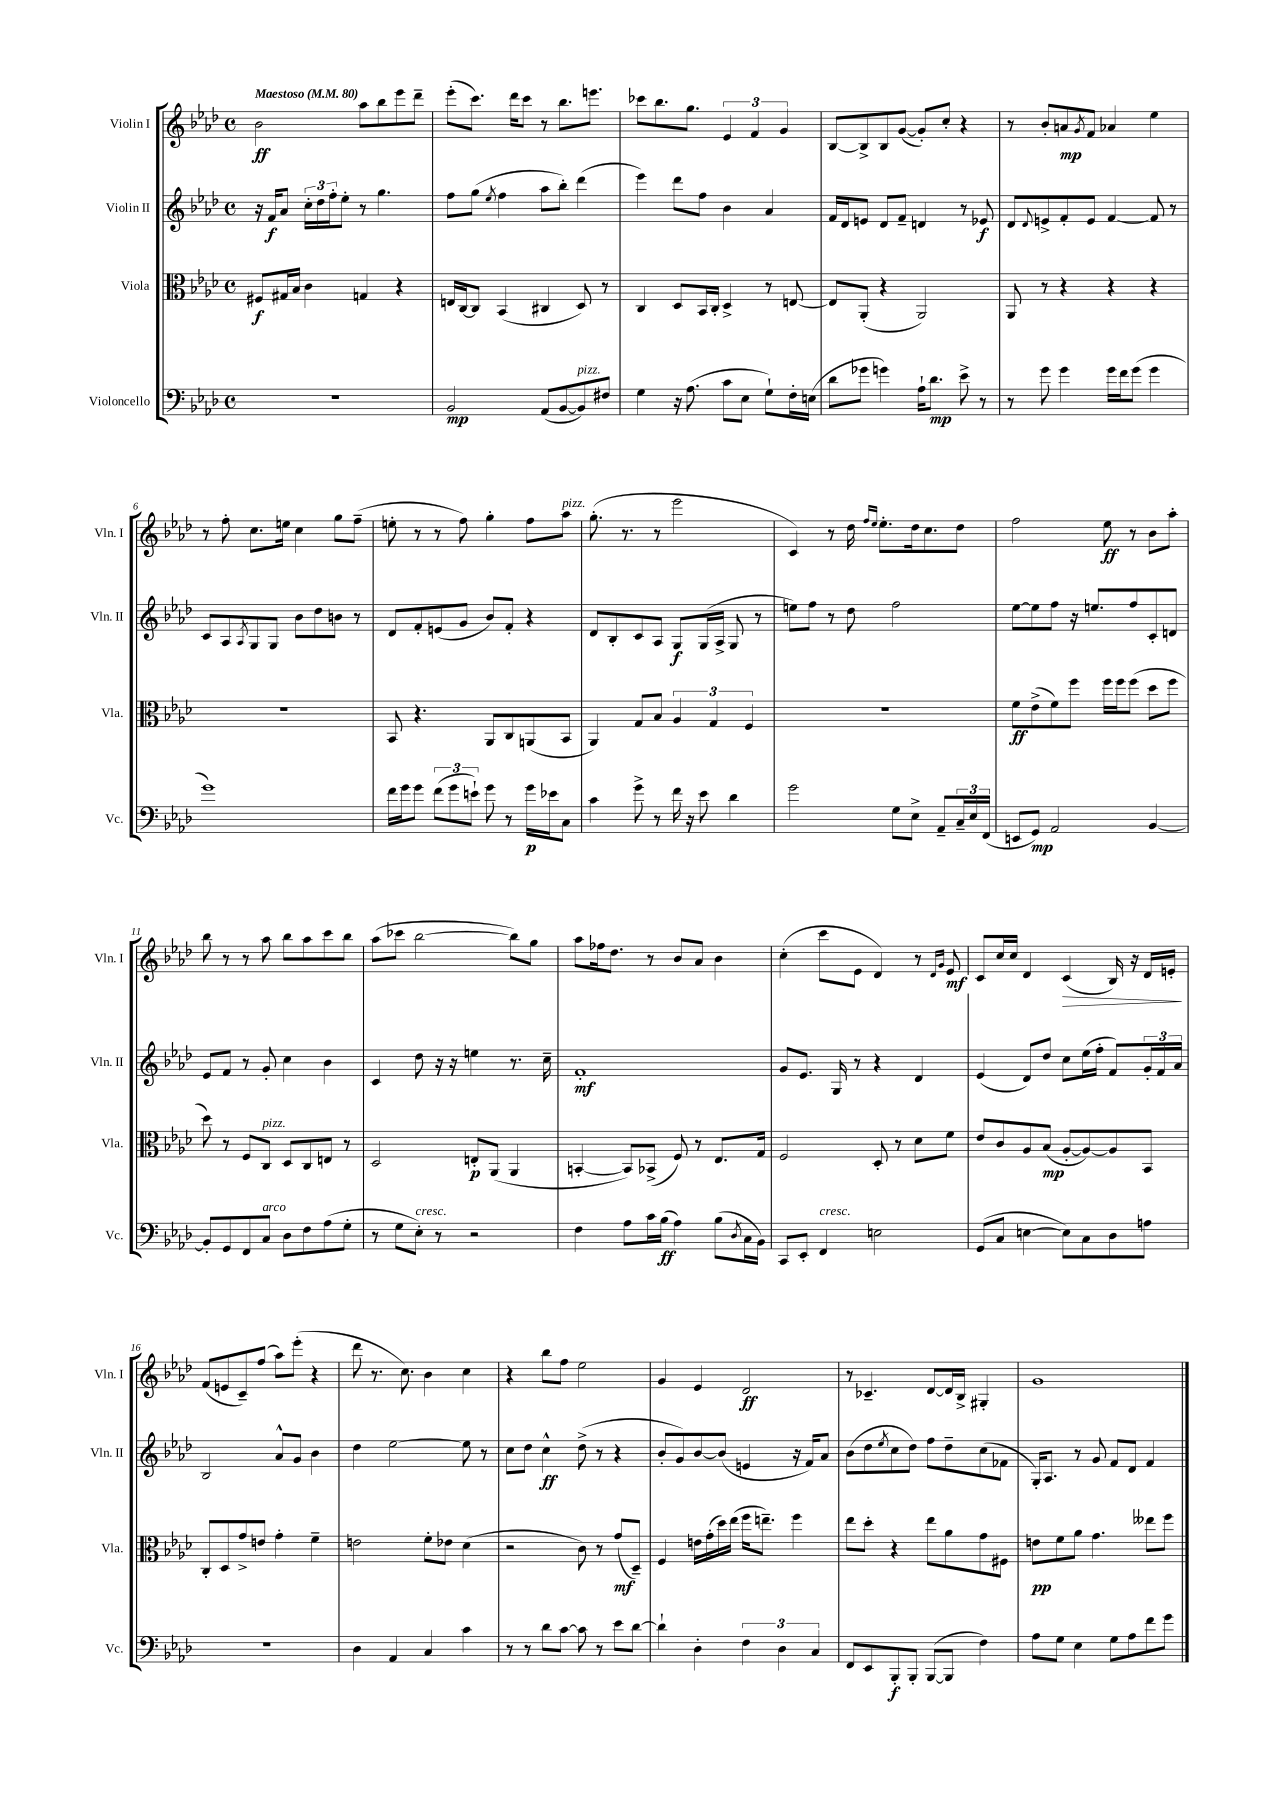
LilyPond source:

<<
\new StaffGroup <<
\new Staff = "s0" \with { instrumentName = "Violin I" shortInstrumentName = "Vln. I" } {
    \clef treble \key aes \major \defaultTimeSignature \time 4/4 \tempo "Maestoso" 4 = 80
    bes'2\ff aes''8 bes''8 ees'''8 des'''8-- |
    ees'''8-.( c'''8.) des'''16 c'''8 r8 bes''8. e'''8. |
    ces'''8 bes''8. g''8. \tuplet 3/2 { ees'4 f'4 g'4 } |
    bes8~ bes8-> bes8 g'8~( g'8-.) c''8-. r4 |
    r8 bes'8-. a'8\mp \acciaccatura { g'8 } f'8 aes'4 ees''4 |
    r8 f''8-. c''8. e''16 c''4 g''8 f''8--( |
    e''8-. r8 r8 f''8) g''4-. f''8 aes''8^\markup { \italic "pizz." } |
    g''8.-.( r8. r8 ees'''2 |
    c'4) r8 des''16 \grace { f''16 ees''16 } ees''8.-. des''16 c''8. des''8 |
    f''2 ees''8\ff r8 bes'8 aes''8-. |
    bes''8 r8 r8 aes''8 bes''8 aes''8 c'''8 bes''8 |
    aes''8( ces'''8 bes''2~ bes''8) g''8 |
    aes''8 fes''16 des''8. r8 bes'8 aes'8 bes'4 |
    c''4-.( c'''8 ees'8 des'4) r8 \grace { des'16 g'16 } ees'8\mf |
    c'8 c''16 c''16 des'4 c'4\>( bes16) r16 des'16 e'16-.\! |
    f'8( e'8 c'8--) f''8( aes''8) ees'''8-.( r4 |
    des'''8 r8. c''8.) bes'4 c''4 |
    r4 bes''8 f''8 ees''2 |
    g'4 ees'4 des'2\ff |
    r8 ces'4.-- des'8~ des'16 bes16-> gis4-. |
    g'1 \bar "|." |
}
\new Staff = "s1" \with { instrumentName = "Violin II" shortInstrumentName = "Vln. II" } {
    \clef treble \key aes \major \defaultTimeSignature \time 4/4
    r16 f'16\f aes'8 \tuplet 3/2 { c''16-. des''16 f''16-. } ees''8-. r8 g''4. |
    f''8 g''8( \acciaccatura { ees''8 } f''4 aes''8 bes''8-.) des'''4( |
    ees'''4) des'''8 f''8 bes'4 aes'4 |
    f'16 des'16 e'8 des'8 f'8-- d'4 r8 ees'8\f |
    des'8 \appoggiatura { des'8 } e'8-> f'8-. e'8 f'4~ f'8 r8 |
    c'8 aes8 \acciaccatura { aes8 } g8 g8 bes'8 des''8 b'8 r8 |
    des'8 f'8-. e'8( g'8 bes'8) f'8-. r4 |
    des'8 bes8-. c'8 aes8 g8\f g16( aes16-> g8 r8 |
    e''8) f''8 r8 des''8 f''2 |
    ees''8~ ees''8 f''8 r16 e''8. f''8 c'8-. d'8 |
    ees'8 f'8 r8 g'8-. c''4 bes'4 |
    c'4 des''8 r16 r16 e''4 r8. c''16-- |
    f'1-.\mf |
    g'8 ees'8. g16 r8 r4 des'4 |
    ees'4( des'8) des''8 c''8 ees''16( f''16-. f'8) \tuplet 3/2 { g'16-. f'16 aes'16 } |
    bes2 aes'8-^ g'8 bes'4 |
    des''4 ees''2~ ees''8 r8 |
    c''8 des''8 c''4-^\ff des''8->( r8 r4 |
    bes'8-. g'8) bes'8~ bes'8( e'4 r16 f'16) aes'8 |
    bes'8( des''8 \acciaccatura { ees''8 } c''8 des''8) f''8 des''8-- c''8( fes'8 |
    g16-.) aes8. r8 g'8 f'8 des'8 f'4 \bar "|." |
}
\new Staff = "s2" \with { instrumentName = "Viola" shortInstrumentName = "Vla." } {
    \clef alto \key aes \major \defaultTimeSignature \time 4/4
    fis8\f gis16 bes16 c'4 g4 r4 |
    e16 c16~ c8 bes,4( cis4 des8) r8 |
    c4 des8 bes,16 c16-. des4-> r8 e8~ |
    e8 aes,8-.( r4 aes,2) |
    aes,8 r8 r4 r4 r4 |
    R1 |
    bes,8 r4. aes,8 c8 a,8( bes,8 |
    aes,4) g8 bes8 \tuplet 3/2 { aes4 g4 f4 } |
    r1 |
    f'8\ff ees'8->( f'8) f''8 f''16 f''16 f''8( des''8 f''8 |
    des''8) r8 f8 c8^\markup { \italic "pizz." } des8 c8 e8 r8 |
    des2 e8-.\p aes,8( aes,4 |
    b,4~-. b,8) bes,8->( f8) r8 ees8. g16 |
    f2 des8-. r8 des'8 f'8 |
    ees'8 c'8 aes8 bes8\mp( aes8~-. aes8~) aes8 bes,8 |
    c8-. des8 g'8-> e'8 g'4-. f'4-- |
    e'2 f'8-. ees'8 des'4( |
    r2 c'8) r8 g'8\mf( des8--) |
    f4 e'16 g'16-.( des''16) ees''16( f''16 e''8.--) f''4 |
    ees''8 des''8-. r4 ees''8 aes'8 g'8 fis8 |
    e'8\pp f'8 aes'8 g'4. eeses''8 f''8 \bar "|." |
}
\new Staff = "s3" \with { instrumentName = "Violoncello" shortInstrumentName = "Vc." } {
    \clef bass \key aes \major \defaultTimeSignature \time 4/4
    R1 |
    bes,2\mp aes,8( bes,8~ bes,8^\markup { \italic "pizz." }) fis8 |
    g4 r16 aes8.( c'8 ees8 g8-!) f16-. e16( |
    des'8 ges'8 g'4) aes16-! des'8.\mp ees'8-> r8 |
    r8 g'8 g'4 g'16 f'16 g'8( g'4 |
    g'1) |
    f'16 g'16 g'8 \tuplet 3/2 { f'8( g'8 e'8-!) } g'8 r8 g'16\p ees'16 c8 |
    c'4 g'8-> r8 f'16 r16 ees'8 des'4 |
    g'2 g8 ees8-> aes,8-- \tuplet 3/2 { c16-- ees16 f,16( } |
    e,8 g,8\mp) aes,2 bes,4~ |
    bes,8-. g,8 f,8 c8^\markup { \italic "arco" } des8 f8 aes8( g8-. |
    r8 g8 ees8-.^\markup { \italic "cresc." }) r8 r2 |
    f4 aes8 c'16 bes16\ff( aes4) bes8( \acciaccatura { des8 } c16 bes,16) |
    c,8 ees,8-. f,4^\markup { \italic "cresc." } e2 |
    g,8( c8 e4~ e8) c8 des8 a8 |
    r1 |
    des4 aes,4 c4 c'4 |
    r8 r8 des'8 c'8~ c'8 r8 ees'8 des'8~ |
    des'4-! des4-. \tuplet 3/2 { f4 des4 c4 } |
    f,8 ees,8 bes,,8-.\f bes,,8-. bes,,8~( bes,,8 f4) |
    aes8 g8 ees4 g8 aes8 f'8 g'8 \bar "|." |
}
>>
>>
